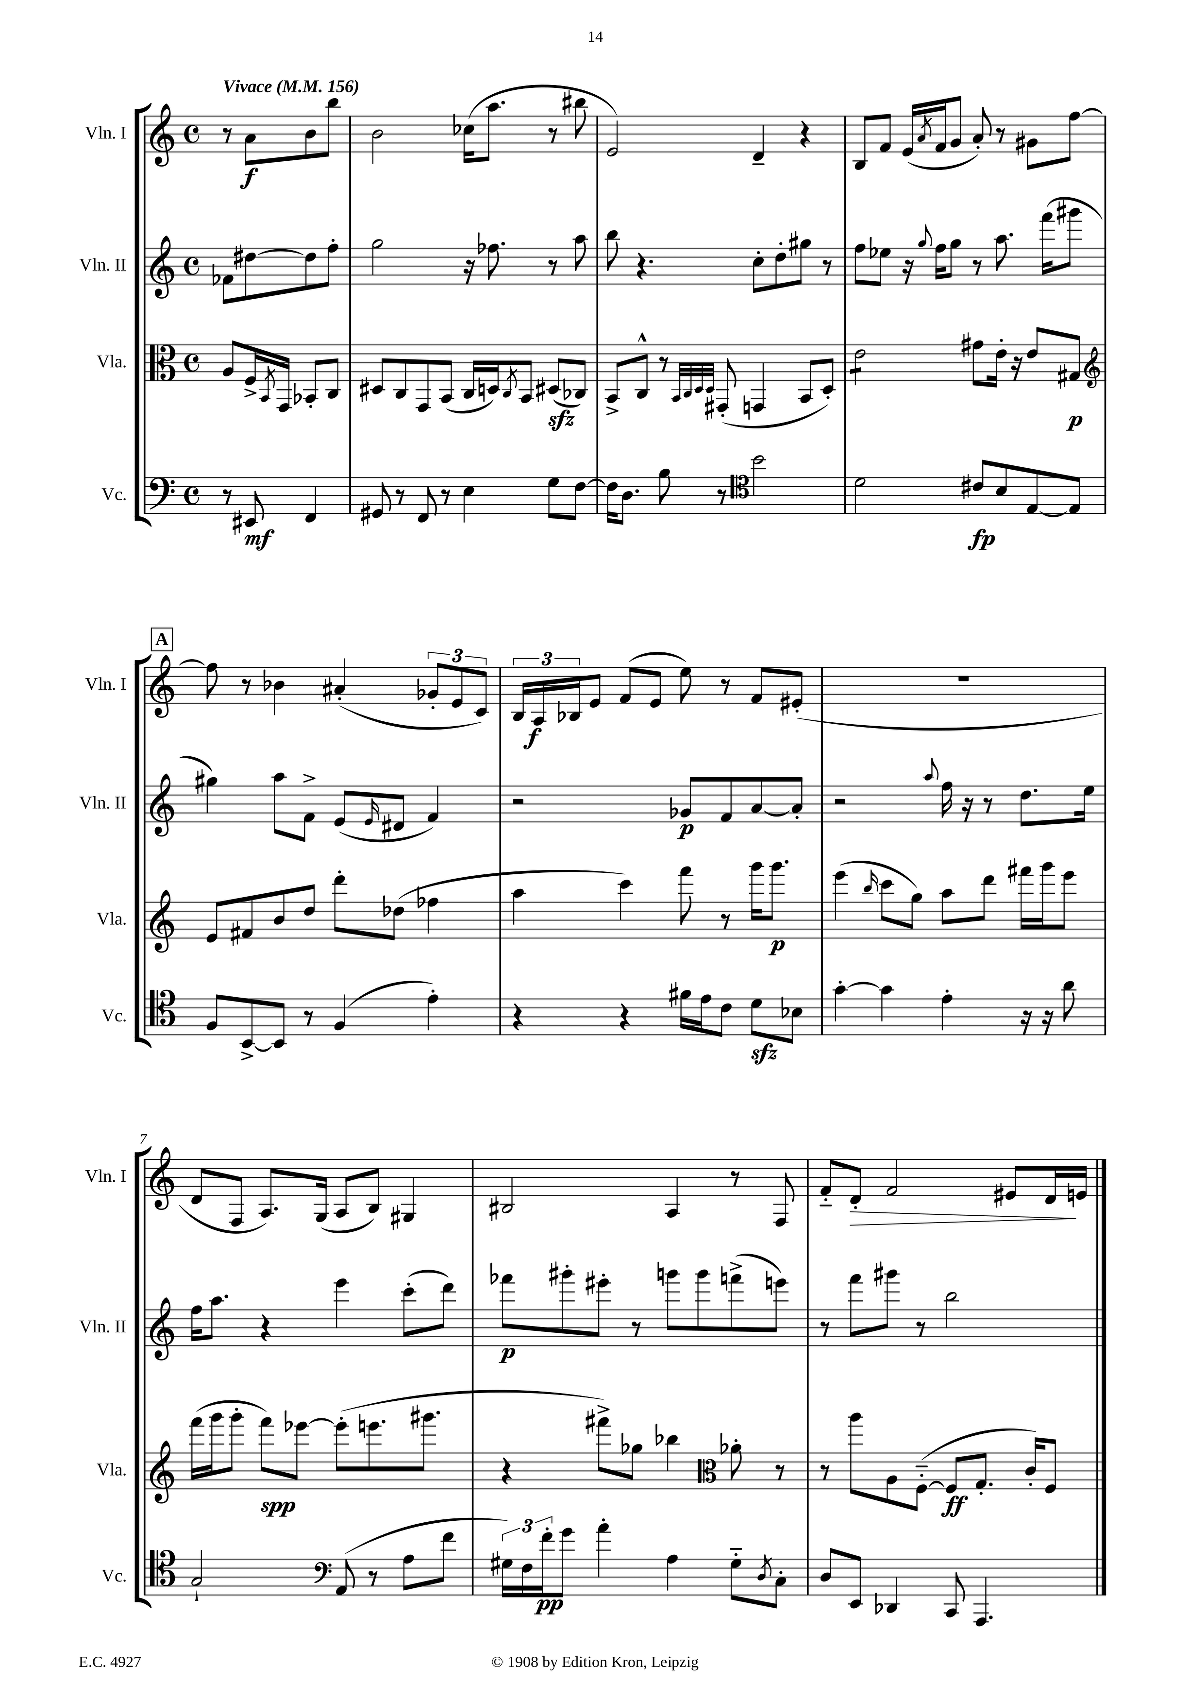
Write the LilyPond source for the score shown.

<<
\new StaffGroup <<
\new Staff = "s0" \with { instrumentName = "Vln. I" shortInstrumentName = "Vln. I" } {
    \clef treble \key c \major \defaultTimeSignature \time 4/4 \partial 2 \tempo "Vivace" 4 = 156
    r8 a'8\f b'8 b''8 |
    b'2 ces''16( a''8. r8 bis''8 |
    e'2) d'4-- r4 |
    b8 f'8 e'16( \acciaccatura { a'8 } f'16 g'8 a'8-.) r8 gis'8 f''8~ |
    \mark \markup { \box "A" } f''8 r8 bes'4 ais'4-.( \tuplet 3/2 { ges'8-. e'8 c'8) } |
    \tuplet 3/2 { b16 a16\f bes16 } e'8 f'8( e'8 e''8) r8 f'8 eis'8-.( |
    R1 |
    d'8 f8 a8.) g16( a8 b8) gis4 |
    bis2 a4 r8 f8 |
    f'8-_ d'8-.\> f'2 eis'8 d'16\! e'16 \bar "|." |
}
\new Staff = "s1" \with { instrumentName = "Vln. II" shortInstrumentName = "Vln. II" } {
    \clef treble \key c \major \defaultTimeSignature \time 4/4 \partial 2
    fes'8 dis''8~ dis''8 f''8-. |
    g''2 r16 fes''8. r8 a''8 |
    b''8 r4. c''8-. d''8-. gis''8 r8 |
    f''8 ees''8 r16 \appoggiatura { g''8 } f''16 g''8 r8 a''8. f'''16( gis'''8 |
    \mark \markup { \box "A" } gis''4) a''8 f'8-> e'8( \grace { e'16 } dis'8 f'4) |
    r2 ges'8\p f'8 a'8~ a'8-. |
    r2 \appoggiatura { a''8 } f''16 r16 r8 d''8. e''16 |
    f''16 a''8. r4 e'''4 c'''8-.( d'''8) |
    fes'''8\p gis'''8-. eis'''8-. r8 g'''8 g'''8 f'''8->( e'''8) |
    r8 f'''8 gis'''8 r8 b''2 \bar "|." |
}
\new Staff = "s2" \with { instrumentName = "Vla." shortInstrumentName = "Vla." } {
    \clef alto \key c \major \defaultTimeSignature \time 4/4 \partial 2
    a8 f16-> \acciaccatura { b,8 } g,16 bes,8-. c8 |
    dis8 c8 g,8 b,8( c16 d16) \acciaccatura { c8 } b,8 dis8\sfz( ces8) |
    b,8-> c8-^ r8 \grace { b,32 c32 d32 d32 } gis,8-.( g,4 b,8 d8-.) |
    e'2:8 gis'8 e'16-. r16 e'8 gis8\p |
    \mark \markup { \box "A" } \clef treble e'8 fis'8 b'8 d''8 d'''8-. des''8( fes''4 |
    a''4 c'''4) f'''8 r8 g'''16 g'''8.\p |
    e'''4( \grace { b''16 } c'''8 g''8) a''8 d'''8 fis'''16 g'''16 e'''8 |
    f'''16( g'''16 g'''8-. f'''8\spp) ees'''8~ ees'''8-.( e'''8. gis'''8. |
    r4 fis'''8->) ges''8 bes''4 \clef alto aes'8-. r8 |
    r8 a''8 a8 f8~-_( f8\ff g8.-. c'16-.) f8 \bar "|." |
}
\new Staff = "s3" \with { instrumentName = "Vc." shortInstrumentName = "Vc." } {
    \clef bass \key c \major \defaultTimeSignature \time 4/4 \partial 2
    r8 eis,8\mf f,4 |
    gis,8 r8 f,8 r8 e4 g8 f8~ |
    f16 d8. b8 r8 \clef tenor b'2 |
    d'2 cis'8\fp b8 e8~ e8 |
    \mark \markup { \box "A" } f8 b,8~-> b,8 r8 f4( e'4-.) |
    r4 r4 fis'16 e'16 c'8 d'8\sfz bes8 |
    g'4~-. g'4 e'4-. r16 r16 a'8 |
    g2-! \clef bass a,8( r8 a8 f'8 |
    \tuplet 3/2 { gis16) f16 f'16-.\pp } g'8 a'4-. a4 gis8-_ \acciaccatura { d8 } c8-. |
    d8 e,8 des,4 c,8 a,,4. \bar "|." |
}
>>
>>
